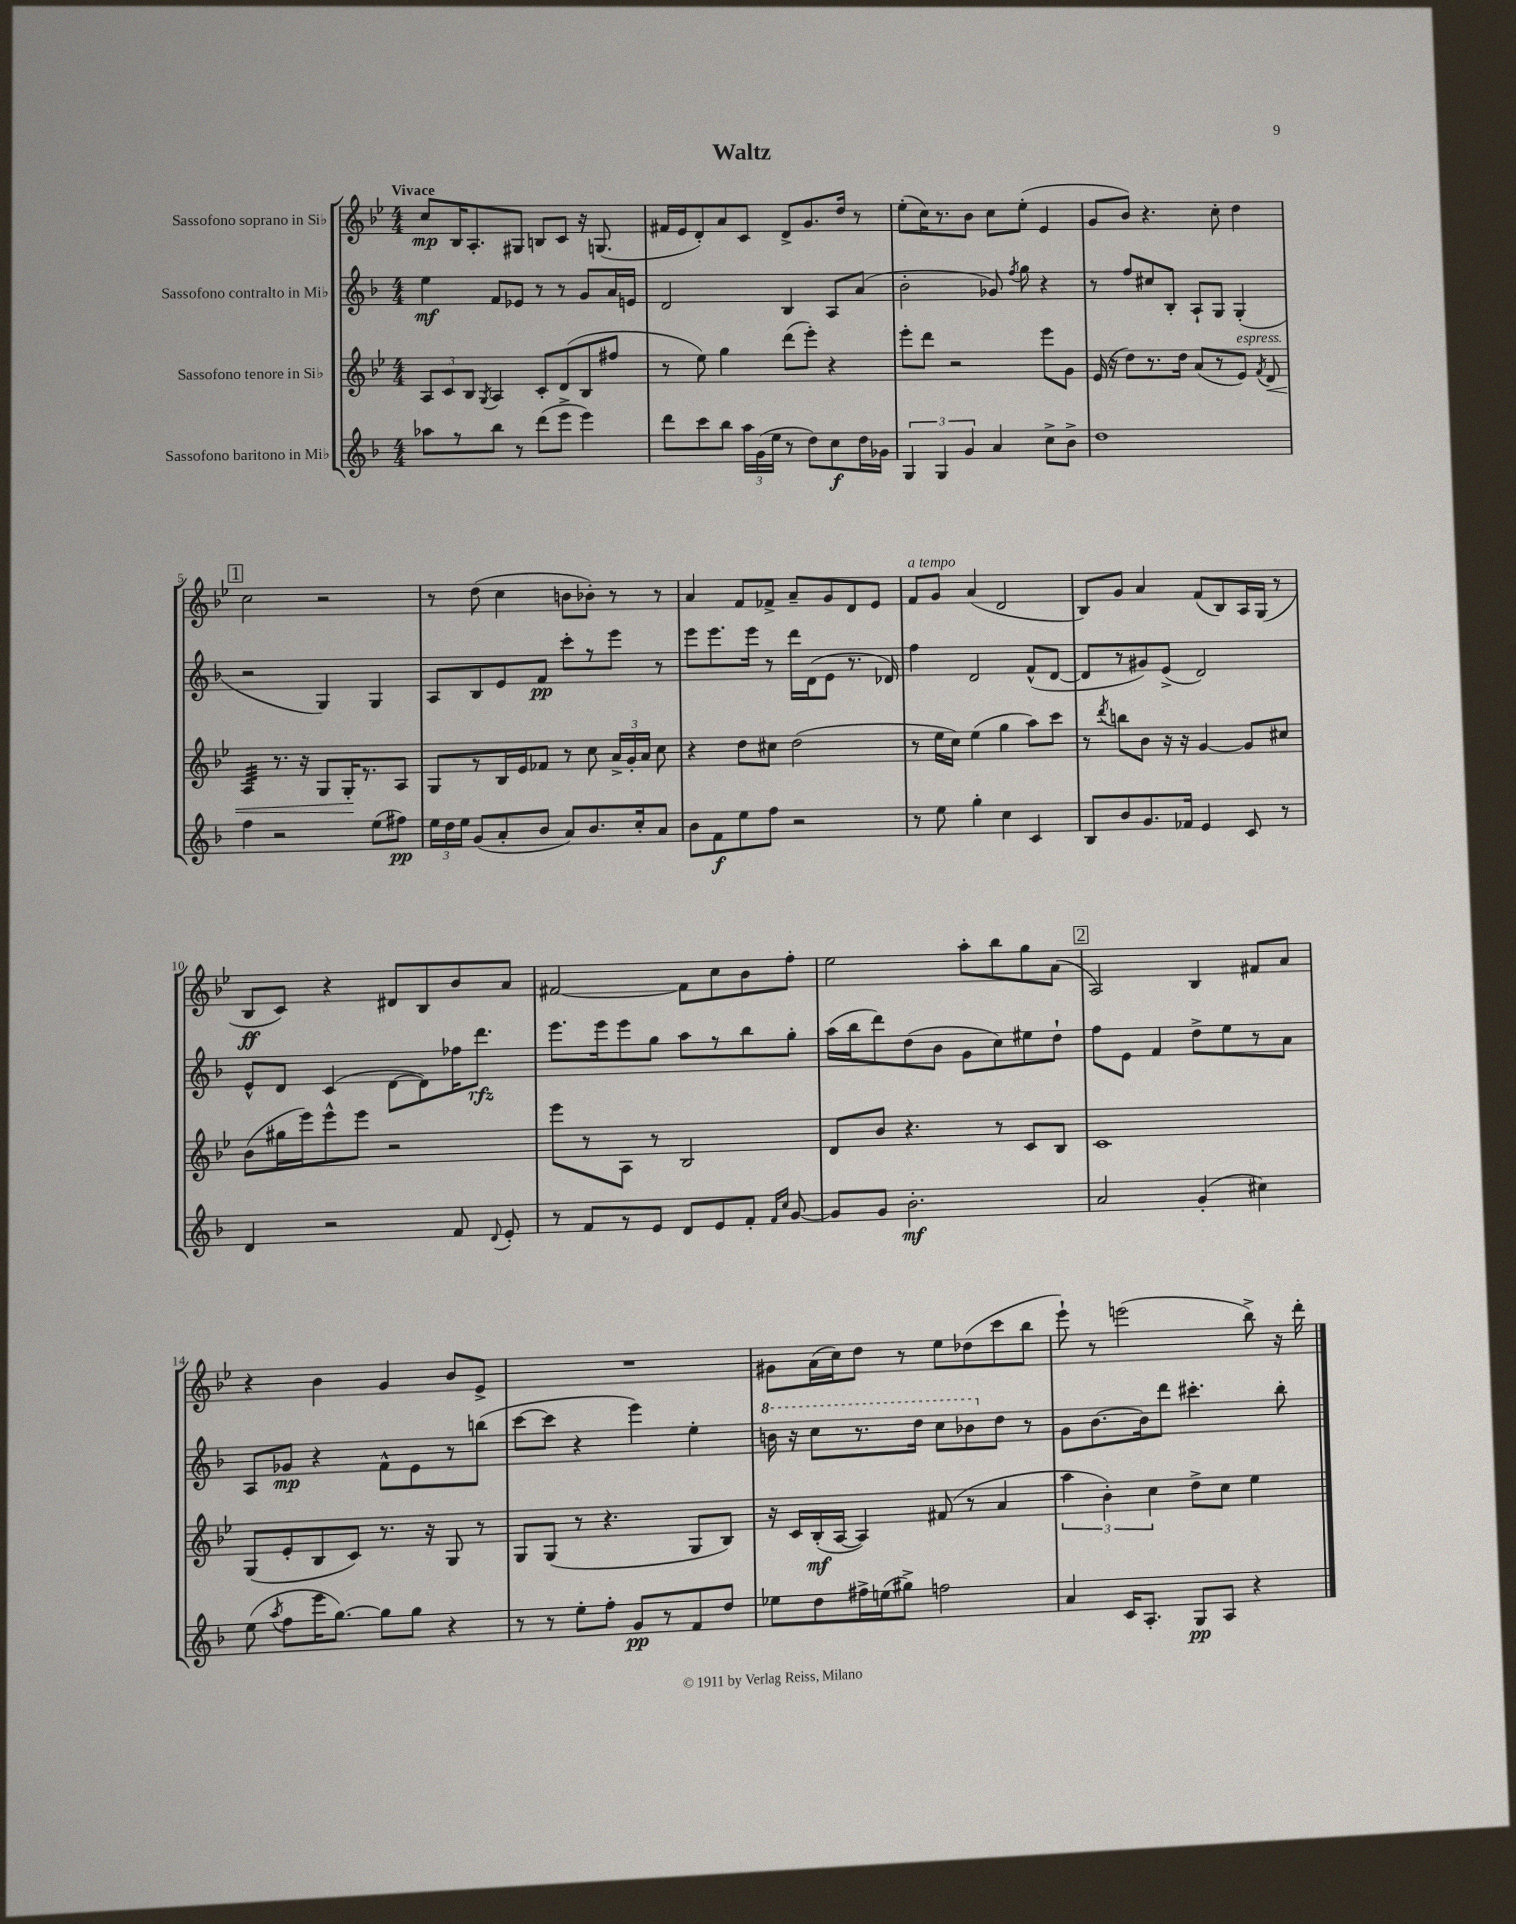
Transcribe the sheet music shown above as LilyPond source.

\header { title = "Waltz" }
<<
\new StaffGroup <<
\new Staff = "s0" \with { instrumentName = "Sassofono soprano in Sib" } {
    \clef treble \key bes \major \numericTimeSignature \time 4/4 \tempo "Vivace"
    \autoBeamOff c''8[\mp bes16 a8.-. gis8] b8[ c'8] r16 g8.( |
    fis'16[ ees'16 d'8-.) a'8 c'8] d'8[-> g'8. d''16] r8 |
    ees''8[-.( c''16) r8. bes'8] c''8[ ees''8]-.( ees'4 |
    g'8[ bes'8]) r4. c''8-. d''4 |
    \mark \markup { \box "1" } c''2 r2 |
    r8 d''8( c''4 b'8[ bes'8]-.) r8 r8 |
    a'4 f'8[ fes'8]-> a'8[-- g'8 d'8 ees'8] |
    f'8[^\markup { \italic "a tempo" } g'8] a'4( d'2 |
    bes8[) g'8] a'4 f'8[( bes8) a16 g16]( r8 |
    bes8[\ff c'8]) r4 dis'8[ bes8 bes'8 a'8] |
    fis'2~ fis'8[ c''8 bes'8 f''8]-. |
    ees''2 a''8[-. bes''8 g''8 a'8]( |
    \mark \markup { \box "2" } a2) bes4 fis'8[ a'8] |
    r4 bes'4 g'4 bes'8[ ees'8]-> |
    R1 |
    gis'8[ a'16( c''16) d''8] r8 ees''8[ des''8( c'''8 bes''8] |
    ees'''8-!) r8 e'''2( bes''8->) r16 d'''16-. \bar "|." |
}
\new Staff = "s1" \with { instrumentName = "Sassofono contralto in Mib" } {
    \clef treble \key f \major \numericTimeSignature \time 4/4
    \autoBeamOff e''4\mf f'8[ ees'8] r8 r8 g'8[ a'16 e'16] |
    d'2 bes4 a8[ a'8]( |
    bes'2-. ges'8) \acciaccatura { f''8 } g''8 r4 |
    r8 f''8[ cis''8 bes8]-. a8[-! g8] g4-.( |
    \mark \markup { \box "1" } r2 g4) g4 |
    a8[ bes8 e'8 f'8]\pp c'''8[-. r8 e'''8] r8 |
    e'''8[ e'''8. e'''16] r8 d'''16[ d'16( e'8] r8. des'16) |
    f''4 d'2 f'8[-^( d'8]~ |
    d'8[ r8 gis'8) e'8]->( d'2) |
    e'8[-^ d'8] c'4( d'8[~ d'8) fes''16 d'''8.]\rfz |
    e'''8.[ e'''16 e'''8 g''8] a''8[ r8 bes''8 g''8]-. |
    a''16[( bes''16 d'''8) d''8( bes'8] g'8[ c''8) eis''8 d''8]-! |
    \mark \markup { \box "2" } f''8[ e'8] f'4 d''8[-> e''8 r8 a'8] |
    a8[ ges'8]\mp r4 f'8[-^ e'8 r8 b''8]( |
    c'''8[~ c'''8] r4 e'''4) e''4-. |
    \ottava #1 b''16 r16 c'''8[ r8. d'''16] c'''8[ bes''8 \ottava #0 d''8] r8 |
    g'8[ bes'8.~ bes'16 d'''8] cis'''4.-. bes''8-. \bar "|." |
}
\new Staff = "s2" \with { instrumentName = "Sassofono tenore in Sib" } {
    \clef treble \key bes \major \numericTimeSignature \time 4/4
    \autoBeamOff \tuplet 3/2 { a8[ c'8 bes8] } \acciaccatura { g8 } a4 c'8[-. d'8( bes8 fis''8] |
    r8 ees''8) g''4 d'''8[( ees'''8]-.) r4 |
    ees'''8[-. d'''8] r2 ees'''8[ g'8] |
    ees'16( r16 d''8[) r8. d''16] a'8[( r8 ees'8]^\markup { \italic "espress." }) \acciaccatura { f'8 } d'8\< |
    \mark \markup { \box "1" } a4:32 r8. r16 g8[ g16-.\! r8. a8] |
    g8[ r8 bes16 ees'16 fes'8] r8 c''8 \tuplet 3/2 { a'16[-> g'16-. a'16] } c''8 |
    r4 d''8[ cis''8] d''2( |
    r8 ees''16[ c''16]) ees''4( g''4 a''8[) c'''8] |
    r8 \acciaccatura { d'''8 } b''8[ bes'8] r16 r16 g'4~ g'8[ cis''8] |
    bes'8[( gis''16 ees'''16) ees'''8-^ ees'''8] r2 |
    ees'''8[ r8 a8] r8 bes2 |
    d'8[ bes'8] r4. r8 c'8[ bes8] |
    \mark \markup { \box "2" } c'1 |
    g8[( ees'8-. bes8 c'8]) r8. r16 g8 r8 |
    g8[ g8]( r8 r4. g8[ bes8]) |
    r16 c'16[ bes16-.\mf( a16]~ a4) fis'8( r8 a'4 |
    \tuplet 3/2 { a''4 bes'4-.) c''4 } d''8[-> c''8] ees''4 \bar "|." |
}
\new Staff = "s3" \with { instrumentName = "Sassofono baritono in Mib" } {
    \clef treble \key f \major \numericTimeSignature \time 4/4
    \autoBeamOff aes''8[ r8 bes''8] r8 d'''8[( e'''8]-> e'''4) |
    d'''8[ c'''8 bes''8] \tuplet 3/2 { a''16[ g'16( e''16] } r8 d''8[) c''8\f d''16 ges'16] |
    \tuplet 3/2 { g4 g4 g'4 } a'4 c''8[-> bes'8]-> |
    d''1 |
    \mark \markup { \box "1" } f''4 r2 e''8[( fis''8]\pp) |
    \tuplet 3/2 { e''16[ d''16 e''16] } g'8[( a'8-. bes'8] a'8[) bes'8. c''16-. a'8] |
    bes'8[ f'8\f e''8 f''8] r2 |
    r8 e''8 g''4-. c''4 c'4 |
    bes8[ bes'8 g'8. fes'16] e'4 c'8 r8 |
    d'4 r2 f'8 \appoggiatura { d'8 } e'8-. |
    r8 f'8[ r8 e'8] d'8[ e'8 f'8]-. \grace { f'16[ c''16] } g'8~ |
    g'8[ g'8] bes'2.-.\mf |
    \mark \markup { \box "2" } a'2 g'4-.( cis''4) |
    e''8( \acciaccatura { a''8 } f''8[ e'''16 g''8.]~) g''8[ g''8] r4 |
    r8 r8 e''8[-. f''8]-. g'8[\pp r8 f'8 d''8] |
    ees''8[ d''8 fis''16-> e''16( gis''8]->) f''2 |
    a'4 c'16[ a8.]-. g8[\pp a8] r4 \bar "|." |
}
>>
>>
